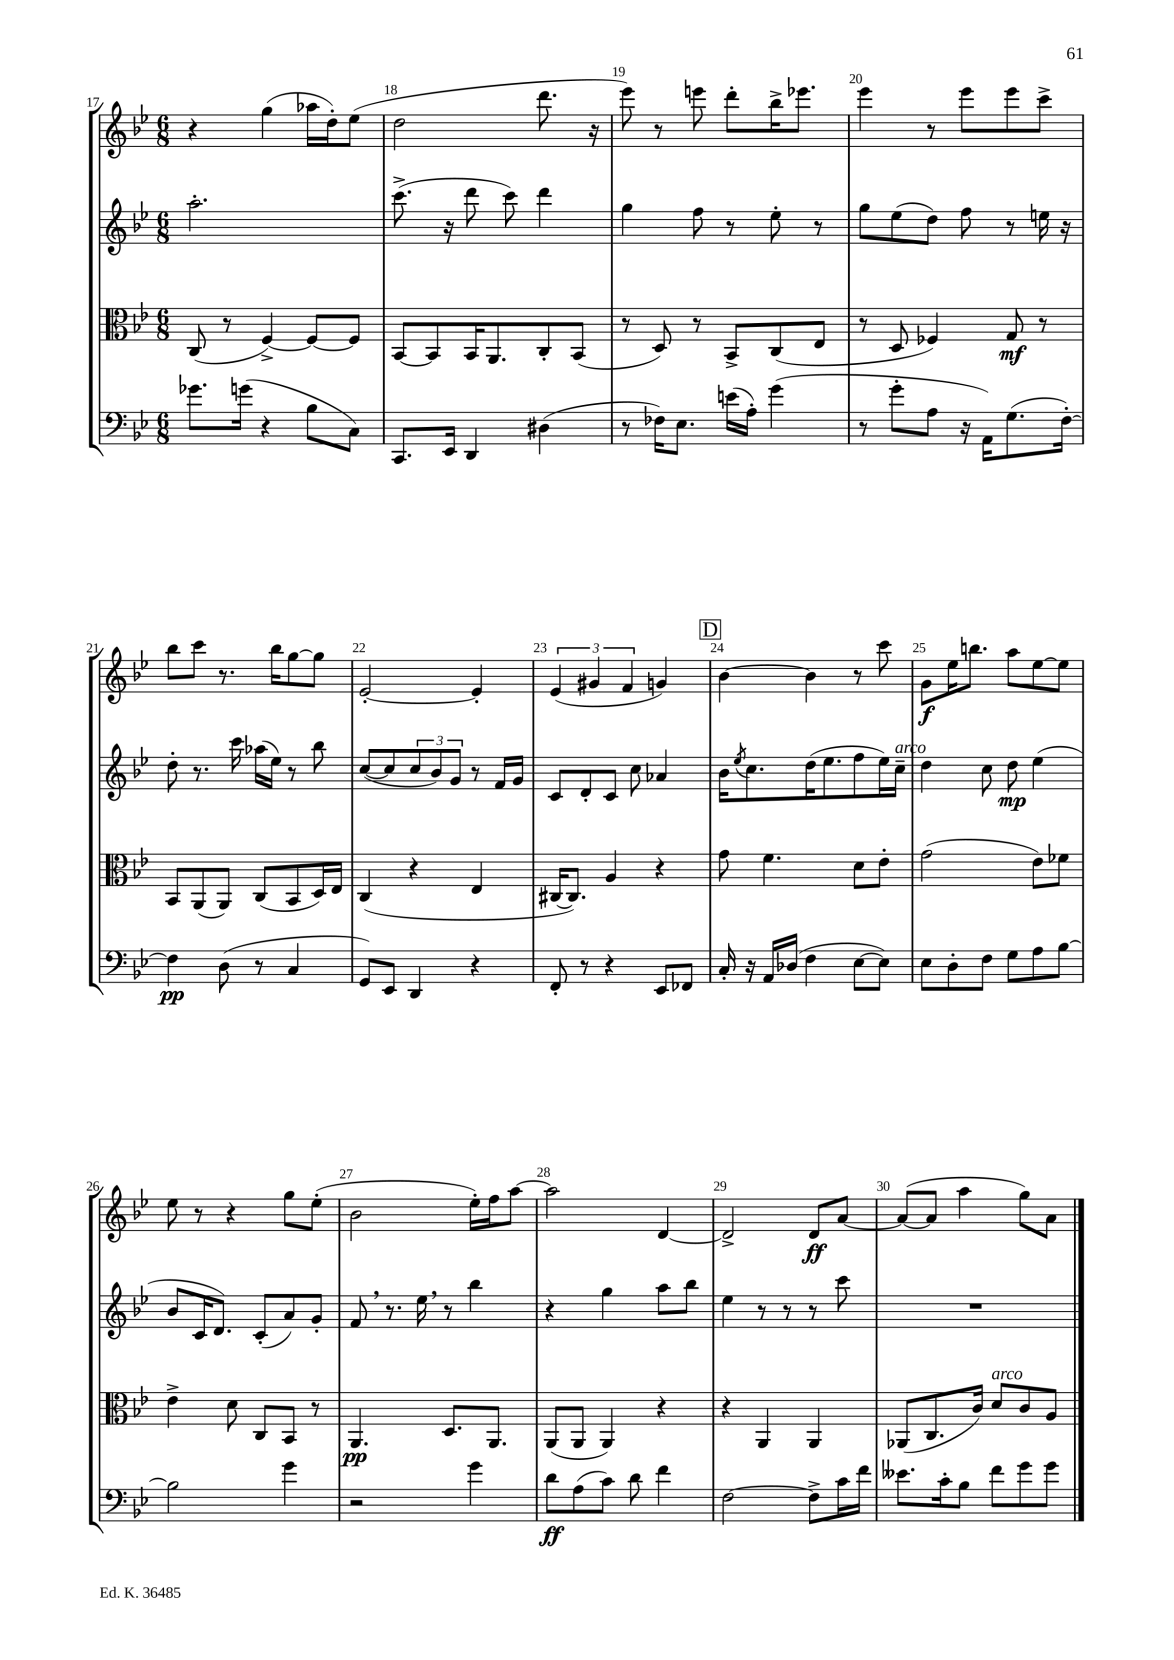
<<
\new StaffGroup <<
\new Staff = "s0" {
    \clef treble \key bes \major \numericTimeSignature \time 6/8
    r4 g''4( aes''16 d''16-.) ees''8( |
    d''2 d'''8. r16 |
    ees'''8) r8 e'''8 d'''8-. bes''16-> ees'''8. |
    ees'''4 r8 ees'''8 ees'''8 c'''8-> |
    bes''8 c'''8 r8. bes''16 g''8~ g''8 |
    ees'2~-. ees'4-. |
    \tuplet 3/2 { ees'4( gis'4 f'4 } g'4) |
    \mark \markup { \box "D" } bes'4~ bes'4 r8 c'''8 |
    g'8\f ees''16 b''8. a''8 ees''8~ ees''8 |
    ees''8 r8 r4 g''8 ees''8-.( |
    bes'2 ees''16-.) f''16 a''8~ |
    a''2 d'4~ |
    d'2-> d'8\ff a'8~ |
    a'8~( a'8 a''4 g''8) a'8 \bar "|." |
}
\new Staff = "s1" {
    \clef treble \key bes \major \numericTimeSignature \time 6/8
    a''2.-. |
    c'''8.->( r16 d'''8 c'''8) d'''4 |
    g''4 f''8 r8 ees''8-. r8 |
    g''8 ees''8( d''8) f''8 r8 e''16 r16 |
    d''8-. r8. c'''16 aes''16( ees''16) r8 bes''8 |
    c''8~( c''8 \tuplet 3/2 { c''8 bes'8) g'8 } r8 f'16 g'16 |
    c'8 d'8-. c'8 c''8 aes'4 |
    \mark \markup { \box "D" } bes'16 \acciaccatura { ees''8 } c''8. d''16( ees''8. f''8 ees''16) c''16--^\markup { \italic "arco" } |
    d''4 c''8 d''8\mp ees''4( |
    bes'8 c'16 d'8.) c'8-.( a'8) g'8-. |
    f'8 \breathe r8. ees''16 \breathe r8 bes''4 |
    r4 g''4 a''8 bes''8 |
    ees''4 r8 r8 r8 c'''8 |
    R2. \bar "|." |
}
\new Staff = "s2" {
    \clef alto \key bes \major \numericTimeSignature \time 6/8
    c8( r8 f4~->) f8~ f8 |
    bes,8~ bes,8 bes,16 a,8. c8-. bes,8( |
    r8 d8) r8 bes,8-> c8( ees8 |
    r8 d8 fes4) g8\mf r8 |
    bes,8 a,8( a,8) c8( bes,8 d16) ees16 |
    c4( r4 ees4 |
    cis16~ cis8.) a4 r4 |
    \mark \markup { \box "D" } g'8 f'4. d'8 ees'8-. |
    g'2( ees'8) fes'8 |
    ees'4-> d'8 c8 bes,8 r8 |
    a,4.\pp d8. a,8. |
    a,8( a,8 a,4) r4 |
    r4 a,4 a,4 |
    aes,8( c8. c'16) d'8^\markup { \italic "arco" } c'8 a8 \bar "|." |
}
\new Staff = "s3" {
    \clef bass \key bes \major \numericTimeSignature \time 6/8
    ges'8. g'16( r4 bes8 c8) |
    c,8. ees,16 d,4 dis4( |
    r8 fes16) ees8. e'16( a16-.) g'4( |
    r8 g'8-. a8 r16 a,16) g8.( f16~-.) |
    f4\pp d8( r8 c4 |
    g,8) ees,8 d,4 r4 |
    f,8-. r8 r4 ees,8 fes,8 |
    \mark \markup { \box "D" } c16-. r16 a,16 des16( f4 ees8~ ees8) |
    ees8 d8-. f8 g8 a8 bes8~ |
    bes2 g'4 |
    r2 g'4 |
    d'8\ff a8( c'8) d'8 f'4 |
    f2~ f8-> c'16 f'16 |
    eeses'8. c'16-. bes8 f'8 g'8 g'8 \bar "|." |
}
>>
>>
\layout { \context { \Score currentBarNumber = #17 \override BarNumber.break-visibility = ##(#f #t #t) barNumberVisibility = #all-bar-numbers-visible } }
